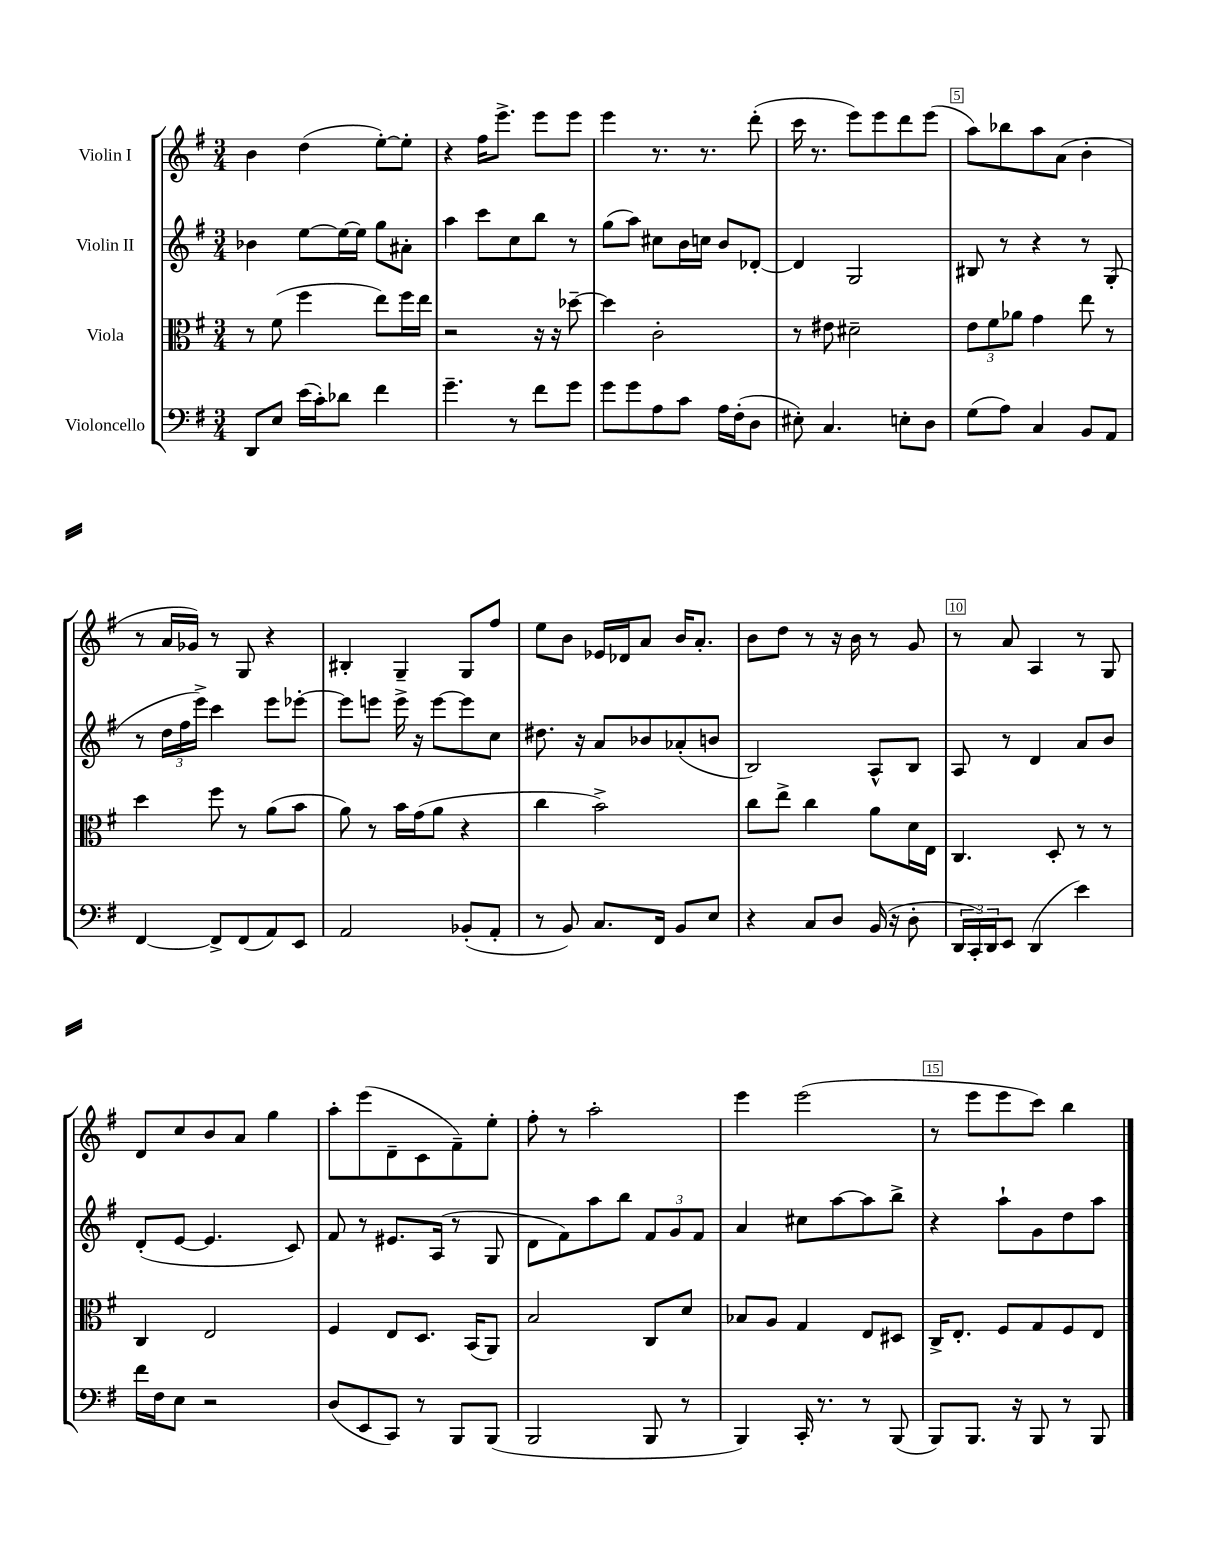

**kern	**kern	**kern	**kern
*staff4	*staff3	*staff2	*staff1
*clefF4	*clefC3	*clefG2	*clefG2
*k[f#]	*k[f#]	*k[f#]	*k[f#]
*M3/4	*M3/4	*M3/4	*M3/4
8DD/L	8r	4b-\	4b\
8E/J	(8f#\	.	.
(16e\LL	4ff#\	[8ee\L	(4dd\
16c'\J)	.	.	.
8d-\J	.	16ee\_L	.
.	.	16ee\]JJ	.
4f#\	8ee\L)	8gg\L	[8ee'\L)
.	16ff#\L	8a#'\J	8ee'\]J
.	16ee\JJ	.	.
=	=	=	=
4.g~\	2r	4aa\	4r
.	.	8ccc\L	16ff#\LK
.	.	.	8.eee^\J
8r	.	8cc\	.
8f#\L	16r	8bb\J	8eee\L
.	16r	.	.
8g\J	[8dd-~\	8r	8eee\J
=	=	=	=
8g\L	4dd-\]	(8gg\L	4eee\
8g\	.	8aa\J)	.
8A\	2c'\	8cc#\L	8.r
8c\J	.	16b\L	.
.	.	16cc\JJ	8.r
16A\LL	.	8b/L	.
(16F#'\J	.	.	.
8D\J	.	[8d-'/J	(8ddd'\
=	=	=	=
8E#'\)	8r	4d-/]	16ccc\
.	.	.	8.r
4.C/	8e#\	.	.
.	2d#~\	2G/	8eee\L)
.	.	.	8eee\
8E'\L	.	.	8ddd\
8D\J	.	.	(8eee\J
=	=	=	=
(8G\L	12e\L	8B#/	8aa\L)
.	12f#\	.	.
8A\J)	.	8r	8bb-\
.	12a-\J	.	.
4C/	4g\	4r	8aa\
.	.	.	(8a\J
8BB/L	8ee\	8r	4b'\
8AA/J	8r	(8G'/	.
=	=	=	=
[4FF#/	4dd\	8r	8r
.	.	24dd\LL	16a/LL
.	.	24ff#\	.
.	.	.	16g-/JJ)
.	.	24eee^\JJ)	.
8FF#^/]L	8ff#\	4ccc\	8r
(8FF#/	8r	.	8G/
8AA/)	(8a\L	8eee\L	4r
8EE/J	8b\J	[8eee-'\J	.
=	=	=	=
2AA/	8a\)	8eee-\]L	4B#'/
.	8r	8eee\J	.
.	16b\LL	16eee^\	4G~/
.	(16g\J	16r	.
.	8a\J	[8eee\L	.
(8BB-'/L	4r	8eee\]	8G/L
8AA'/J	.	8cc\J	8ff#/J
=	=	=	=
8r	4cc\	8.dd#\	8ee\L
8BB/)	.	.	8b\J
.	.	16r	.
8.C/L	2b^\)	8a/L	16e-/LL
.	.	.	16d-/J
.	.	8b-/	8a/J
16FF#/Jk	.	.	.
8BB/L	.	(8a-'/	16b/LK
.	.	.	8.a'/J
8E/J	.	8b/J	.
=	=	=	=
4r	8cc\L	2B/)	8b\L
.	8ee^\J	.	8dd\J
8C/L	4cc\	.	8r
8D/J	.	.	16r
.	.	.	16b\
(16BB/	8a\L	8A^^/L	8r
16r	.	.	.
8D'\	16d\L	8B/J	8g/
.	16E\JJ	.	.
=	=	=	=
24DD/LL	4.C/	8A/	8r
24CC'/)	.	.	.
24DD/J	.	.	.
8EE/J	.	8r	8a/
(4DD/	.	4d/	4A/
.	8D'/	.	.
4e\)	8r	8a/L	8r
.	8r	8b/J	8G/
=	=	=	=
16f#\LL	4C/	(8d'/L	8d/L
16F#\J	.	.	.
8E\J	.	[8e/J	8cc/
2r	2E/	4.e/]	8b/
.	.	.	8a/J
.	.	.	4gg\
.	.	8c/)	.
=	=	=	=
(8D/L	4F#/	8f#/	8aa'\L
8EE/	.	8r	(8eee\
8CC/J)	8E/L	8.e#/L	8d~\
8r	8.D/J	.	8c\
.	.	(16A/Jk	.
8BBB/L	.	8r	8f#~\)
.	(16BB/LK	.	.
(8BBB/J	8AA/J)	8G/	8ee'\J
=	=	=	=
2BBB/	2B/	8d\L	8ff#'\
.	.	8f#\)	8r
.	.	8aa\	2aa'\
.	.	8bb\J	.
8BBB/	8C/L	12f#/L	.
.	.	12g/	.
8r	8d/J	.	.
.	.	12f#/J	.
=	=	=	=
4BBB/)	8B-/L	4a/	4eee\
.	8A/J	.	.
16CC'/	4G/	8cc#\L	(2eee\
8.r	.	.	.
.	.	[8aa\	.
8r	8E/L	8aa\]	.
(8BBB/	8D#/J	8bb^\J	.
=	=	=	=
8BBB/L)	16C^/LK	4r	8r
.	8.E'/J	.	.
8.BBB/J	.	.	8eee\L
.	8F#/L	8aa`\L	8eee\
16r	.	.	.
8BBB/	8G/	8g\	8ccc\J)
8r	8F#/	8dd\	4bb\
8BBB/	8E/J	8aa\J	.
==	==	==	==
*-	*-	*-	*-
